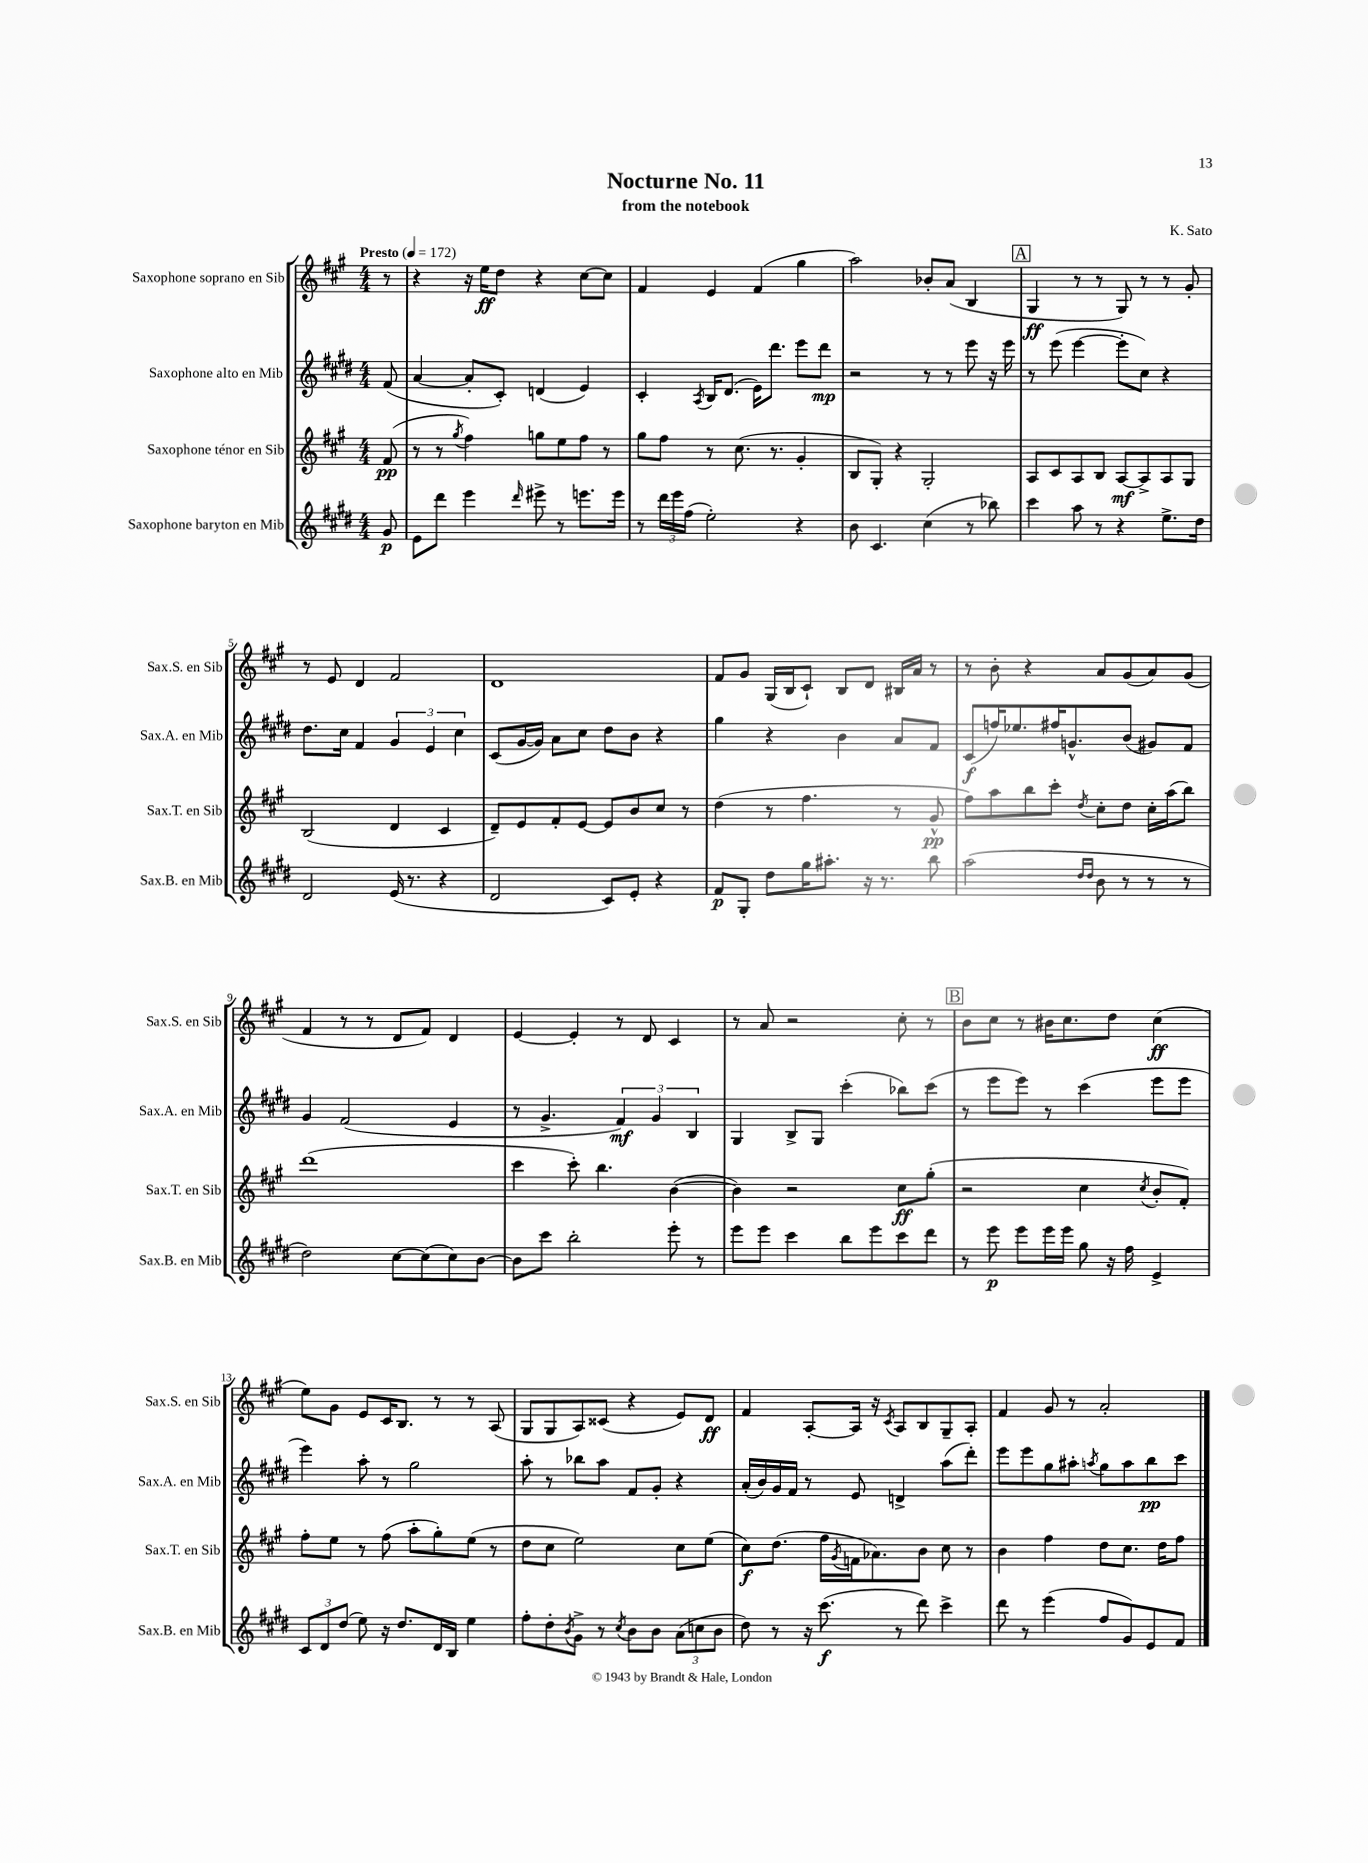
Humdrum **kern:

**kern	**kern	**kern	**kern
*staff4	*staff3	*staff2	*staff1
*clefG2	*clefG2	*clefG2	*clefG2
*k[f#c#g#d#]	*k[f#c#g#]	*k[f#c#g#d#]	*k[f#c#g#]
*M4/4	*M4/4	*M4/4	*M4/4
*MM172	*MM172	*MM172	*MM172
8g#	(8f#	(8f#	8r
=	=	=	=
8e	8r	[4a	4r
8ddd#	8r	.	.
.	8qgg#	.	.
4eee	4ff#)	8a']	16r
.	.	.	16ee
.	.	8c#')	8dd
16qqddd#	.	.	.
8eee#^	8gg	(4d	4r
8r	8ee	.	.
8.eee	8ff#	4e)	[8cc#
.	8r	.	8cc#]
16eee	.	.	.
=	=	=	=
8r	8gg#	4c#'	4f#
24ddd#	8ff#	.	.
24eee	.	.	.
(24ff#	.	.	.
.	.	8qA	.
2ee')	8r	16B	4e
.	.	(8.d#	.
.	(8.cc#	.	.
.	.	16e)	(4f#
.	8.r	8.ddd#	.
4r	4g#'	8eee	4gg#
.	.	8ddd#	.
=	=	=	=
8b	8B	2r	2aa)
4.c#	8G#')	.	.
.	4r	.	.
(4cc#	2G#'	8r	8b-'
.	.	8r	(8a
8r	.	8eee	4B
8bb-)	.	16r	.
.	.	16eee	.
=	=	=	=
4ccc#	8A	8r	4G#
.	8c#	(8eee	.
8aa	8A	[4eee	8r
8r	8B	.	8r
4r	[8A	8eee']	8G#)
.	8A^]	8cc#)	8r
8.ee^	8A	4r	8r
.	8G#	.	8g#'
16dd#	.	.	.
=	=	=	=
2d#	(2B	8.dd#	8r
.	.	.	8e
.	.	16cc#	.
.	.	4f#	4d
(16e	4d	6g#	2f#
8.r	.	.	.
.	.	6e	.
4r	4c#	.	.
.	.	6cc#	.
=	=	=	=
2d#	8d~)	(8c#	1d
.	8e	[16g#	.
.	.	16g#])	.
.	8f#'	8a	.
.	[8e	8cc#	.
8c#)	8e]	8dd#	.
8e'	8b	8b	.
4r	8cc#	4r	.
.	8r	.	.
=	=	=	=
8f#	(4dd	4gg#	8f#
8G#'	.	.	8g#
8dd#	8r	4r	(16G#
.	.	.	16B
16gg#	4.ff#	.	8c#`)
8.aa#'	.	.	.
.	.	4b	8B
16r	.	.	8d
8.r	.	.	.
.	8r	8a	16B#
.	.	.	16a
8bb	8g#^^	8f#	8r
=	=	=	=
(2aa	8ff#)	(8c#	8r
.	8aa	16ff)	8b'
.	.	8.ee-	.
.	8bb	.	4r
.	8ccc#'	16ff#	.
.	.	8.g^^	.
16qqdd#	.	.	.
16qqdd#	8qdd	.	.
8b	8cc#'	.	8a
8r	8dd	(8b	(8g#
8r	16cc#'	8g#)	8a)
.	(16aa	.	.
8r	8bb)	8f#	(8g#
=	=	=	=
2dd#)	(1ddd	4g#	4f#
.	.	(2f#	8r
.	.	.	8r
[8cc#	.	.	8d
(8cc#]	.	.	8f#)
8cc#)	.	4e	4d
[8b	.	.	.
=	=	=	=
8b]	4ccc#	8r	[4e
8ccc#	.	4.g#^	.
2bb'	8ccc#')	.	4e']
.	4.bb	.	.
.	.	6f#)	8r
.	.	.	8d
.	.	6g#	.
8eee'	([4b	.	4c#
.	.	6B	.
8r	.	.	.
=	=	=	=
8eee	4b])	4G#	8r
8eee	.	.	8a
4ccc#	2r	8B^	2r
.	.	8G#	.
8bb	.	(4ccc#'	.
8eee	.	.	.
8ccc#	8cc#	8bb-)	8cc#'
8ddd#	(8gg#'	(8ccc#	8r
=	=	=	=
8r	2r	8r	8b
8eee	.	8eee	8cc#
8eee	.	8eee)	8r
16eee	.	8r	16b#
16eee	.	.	8.cc#
8gg#	4cc#	(4ccc#	.
16r	.	.	8dd
16ff#	.	.	.
.	8qcc#	.	.
4e^	8b'	8eee	(4cc#
.	8f#')	8eee	.
=	=	=	=
12c#	8ff#'	4eee)	8ee)
12d#	.	.	.
.	8ee	.	8g#
(12dd#	.	.	.
8ee)	8r	8aa'	8e
16r	(8ff#	8r	16c#
8.dd#	.	.	8.B
.	8aa'	2gg#	.
16d#	8gg#')	.	8r
16B	.	.	.
4ee	(8ee	.	8r
.	8r	.	(8A
=	=	=	=
8ff#'	8dd	8aa'	8G#
8dd#'	8cc#	8r	8G#
8qb	.	.	.
8g#^	2ee)	8bb-	8A)
8r	.	8aa	(8c##
8qcc#	.	.	.
8b	.	8f#	4r
8b	.	8g#'	.
(12a	8cc#	4r	8e)
12cc	.	.	.
.	(8ee	.	8d
12b	.	.	.
=	=	=	=
8dd#)	8cc#)	(16a'	4f#
.	.	16b)	.
8r	(8.dd	16g#	.
.	.	16f#	.
16r	.	8r	[8A'
(8.ccc#	16ff#	.	.
.	8qg#	.	.
.	16f	8e	16A]
.	8.a-)	.	16r
.	.	.	8qc#
8r	.	4d^	8A
8ddd#)	8b	.	8B
4ccc#^	8cc#	(8aa	8G#~
.	8r	8ddd#')	8A'
=	=	=	=
8ddd#	4b	8eee	4f#
8r	.	8eee	.
(4eee	4ff#	8gg#	8g#
.	.	8aa#'	8r
.	.	8qaa	.
8ff#	8dd	8gg#	2a'
8g#)	8.cc#	8aa	.
8e	.	8bb	.
.	16dd	.	.
8f#	8ff#	8ccc#	.
==	==	==	==
*-	*-	*-	*-
